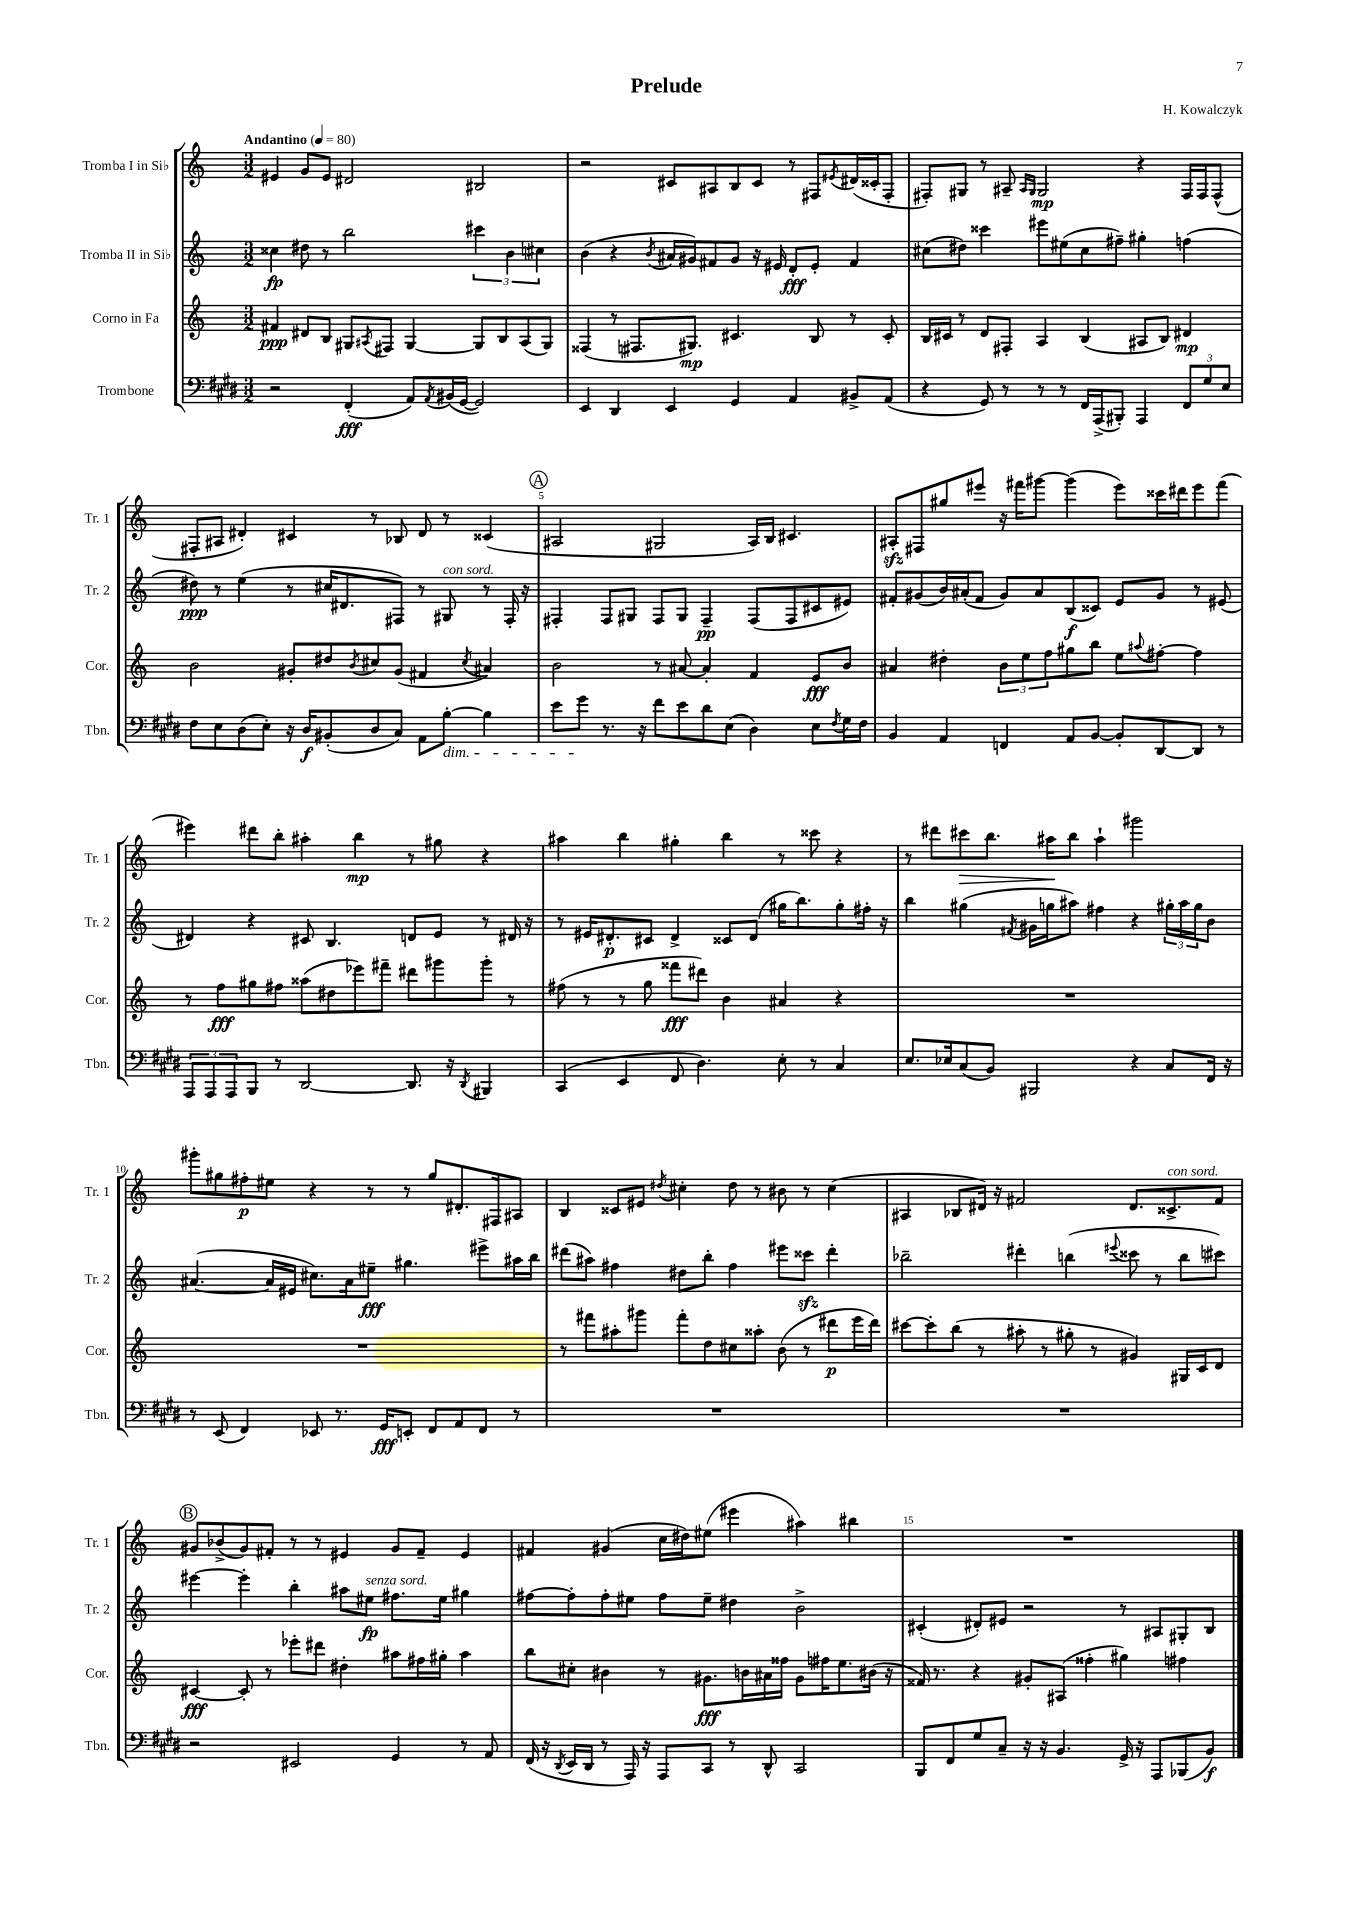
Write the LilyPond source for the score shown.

\header { title = "Prelude" composer = "H. Kowalczyk" }
<<
\new StaffGroup <<
\new Staff = "s0" \with { instrumentName = "Tromba I in Sib" shortInstrumentName = "Tr. 1" } {
    \clef treble \key c \major \numericTimeSignature \time 3/2 \tempo "Andantino" 4 = 80
    eis'4 g'8 eis'8 dis'2 bis2 |
    r2 cis'8 ais8 b8 cis'8 r8 fis8 \acciaccatura { eis'8 } dis'16( cisis'16-. fis8-. |
    fis8-.) gis8 r8 ais8-- \grace { ais16 gis16 } gis2\mp r4 fis16 fis16 fis8-^( |
    fis8-. ais8 dis'4-.) cis'4 r8 bes8 dis'8 r8 cisis'4( |
    \mark \markup { \circle "A" } ais2 gis2 ais16) b16 cis'4. |
    ais8-.\sfz fis8 gis''8 eis'''8 r16 fis'''16 gis'''8~ gis'''4( eis'''8) cisis'''16 dis'''16 eis'''8 fis'''8( |
    eis'''4) dis'''8 b''8-. ais''4-. b''4\mp r8 gis''8 r4 |
    ais''4 b''4 gis''4-. b''4 r8 cisis'''8 r4 |
    r8 dis'''8 cis'''8\> b''8. ais''16\! b''8 ais''4-! gis'''2 |
    gis'''8-. gis''8 fis''8-.\p eis''8 r4 r8 r8 gis''8 dis'8.-. fis16 ais8 |
    b4 cisis'8 eis'8 \acciaccatura { dis''8 } cis''4-. dis''8 r8 bis'8 r8 cis''4( |
    ais4 bes8 dis'16) r16 fis'2 dis'8. cisis'8.->^\markup { \italic "con sord." } fis'8 |
    \mark \markup { \circle "B" } gis'8 bes'8->( gis'8) fis'8-. r8 r8 eis'4 gis'8 fis'8-- eis'4 |
    fis'4 gis'4( c''16 dis''16) eis''8( eis'''4 ais''4) bis''4 |
    R1. \bar "|." |
}
\new Staff = "s1" \with { instrumentName = "Tromba II in Sib" shortInstrumentName = "Tr. 2" } {
    \clef treble \key c \major \numericTimeSignature \time 3/2
    cisis''4\fp dis''8 r8 b''2 \tuplet 3/2 { cis'''4 b'4 cis''4 } |
    b'4( r4 \acciaccatura { b'8 } ais'16 gis'16) fis'8 gis'8 r16 eis'16 d'8-.\fff eis'8-. fis'4 |
    cis''8( dis''8) cisis'''4 eis'''8 eis''8( cis''8 fis''8--) gis''4-. f''4( |
    dis''8\ppp) r8 e''4( r8 cis''16 dis'8. fis8) r8 gis8^\markup { \italic "con sord." } r8 fis16-. r16 |
    \mark \markup { \circle "A" } fis4-. fis8 gis8 fis8 gis8 fis4--\pp fis8( fis8 cis'8 eis'8) |
    fis'8-. gis'8( b'16) ais'16-.( fis'8 gis'8) ais'8 b8\f( cisis'8) e'8 gis'8 r8 eis'8( |
    dis'4) r4 cis'8 b4. d'8 e'8 r8 dis'16 r16 |
    r8 eis'16 dis'8.-.\p cis'8 dis'4-> cisis'8 dis'8( gis''16 b''8.) gis''8-. fis''16-. r16 |
    b''4 gis''4( \acciaccatura { fis'8 } gis'16 g''16 ais''8) fis''4 r4 \tuplet 3/2 { gis''16-. ais''16 gis''16 } b'8 |
    ais'4.~( ais'16 eis'16 cis''8.) ais'16 eis''8--\fff gis''4. eis'''8-> ais''16 b''16 |
    dis'''8( ais''8) fis''4 dis''8 b''8-. fis''4 eis'''8 cisis'''8\sfz dis'''4-. |
    bes''2-- dis'''4-. b''4( \appoggiatura { eis'''8 } cisis'''8 r8 b''8 cis'''8) |
    \mark \markup { \circle "B" } eis'''4~ eis'''4-. b''4-. ais''8 eis''8\fp^\markup { \italic "senza sord." } fis''8. eis''16 gis''4 |
    fis''8~ fis''8-. fis''8-. eis''8 fis''8 eis''8-- dis''4 b'2-> |
    cis'4-.( dis'8-.) eis'8 r2 r8 ais8 gis8-. b8 \bar "|." |
}
\new Staff = "s2" \with { instrumentName = "Corno in Fa" shortInstrumentName = "Cor." } {
    \clef treble \key c \major \numericTimeSignature \time 3/2
    fis'4\ppp dis'8 b8 gis8 \acciaccatura { ais8 } fis8 gis4~ gis8 b8 ais8( gis8) |
    fisis4( r8 fis8. gis8.\mp) cis'4. b8 r8 cis'8-. |
    b16 cis'16 r8 d'8 fis8-. a4 b4( ais8 b8) dis'4\mp |
    b'2 gis'8-. dis''8 \acciaccatura { b'8 } cis''8 gis'8( fis'4 \acciaccatura { cis''8 } ais'4) |
    \mark \markup { \circle "A" } b'2 r8 ais'8~ ais'4-. f'4 e'8\fff b'8 |
    ais'4 dis''4-. \tuplet 3/2 { b'8 e''8 f''8 } gis''8 b''8 e''8 \appoggiatura { ais''8 } fis''8~-. fis''4 |
    r8 f''8\fff gis''8 fis''8 aisis''8( dis''8 ees'''8) fis'''8-- dis'''8 gis'''8 gis'''8-. r8 |
    fis''8( r8 r8 g''8 fisis'''8\fff dis'''8) b'4 ais'4 r4 |
    R1. |
    R1. |
    r8 fis'''8 ais''8-. gis'''8 fis'''8-. d''8 cis''8 aisis''8-. b'8( r8 dis'''8\p e'''16 dis'''16) |
    cis'''8~ cis'''8-. b''8( r8 ais''8-. r8 gis''8-. r8 gis'4) gis16 c'16 d'8 |
    \mark \markup { \circle "B" } cis'4~\fff cis'8-. r8 ees'''8-. dis'''8 dis''4-. ais''8 fis''16 gis''16-. ais''4 |
    b''8 cis''8-. bis'4 r8 gis'8.\fff b'16 ais'16 fisis''16 gis'8 fis''16 e''8. bis'16( r16 |
    fisis'16) r8. r4 gis'8-. ais8( fisis''4-. gis''4) fis''4 \bar "|." |
}
\new Staff = "s3" \with { instrumentName = "Trombone" shortInstrumentName = "Tbn." } {
    \clef bass \key e \major \numericTimeSignature \time 3/2
    r2 fis,4-.\fff( a,8) \acciaccatura { a,8 } bis,16( gis,16~ gis,2) |
    e,4 dis,4 e,4 gis,4 a,4 bis,8-> a,8( |
    r4 gis,8) r8 r8 r8 fis,16 a,,16->( bis,,8-.) a,,4 \tuplet 3/2 { fis,8 gis8 e8 } |
    fis8 e8 dis8( e8-.) r16 dis16\f bis,8-.( dis8 cis8) a,8 b8~-.\dim b4 |
    \mark \markup { \circle "A" } e'8 gis'8\! r8. r16 fis'8 e'8 dis'8 e8( dis4) e8 \acciaccatura { fis8 } gis16 fis16 |
    b,4 a,4 f,4 a,8 b,8~ b,8-. dis,8~ dis,8 r8 |
    \tuplet 3/2 { a,,8 a,,8 a,,8 } b,,8 r8 dis,2~ dis,8. r16 \acciaccatura { dis,8 } bis,,4 |
    cis,4( e,4 fis,8 dis4.) e8-. r8 cis4 |
    e8. ees16 cis8( b,8) bis,,2 r4 cis8 fis,16 r16 |
    r8 e,8( fis,4) ees,8 r8. gis,16\fff e,8-. fis,8 a,8 fis,8 r8 |
    R1. |
    R1. |
    \mark \markup { \circle "B" } r2 eis,2 gis,4 r8 a,8 |
    fis,16( r16 \acciaccatura { dis,8 } e,16 dis,16 r8 a,,16) r16 a,,8 cis,8 r8 dis,8-^ cis,2 |
    b,,8 fis,8 gis8 cis8-- r16 r16 b,4. gis,16-> r16 a,,8 bes,,8( b,8\f) \bar "|." |
}
>>
>>
\layout { \context { \Score \override BarNumber.break-visibility = ##(#f #t #t) barNumberVisibility = #(every-nth-bar-number-visible 5) } }
